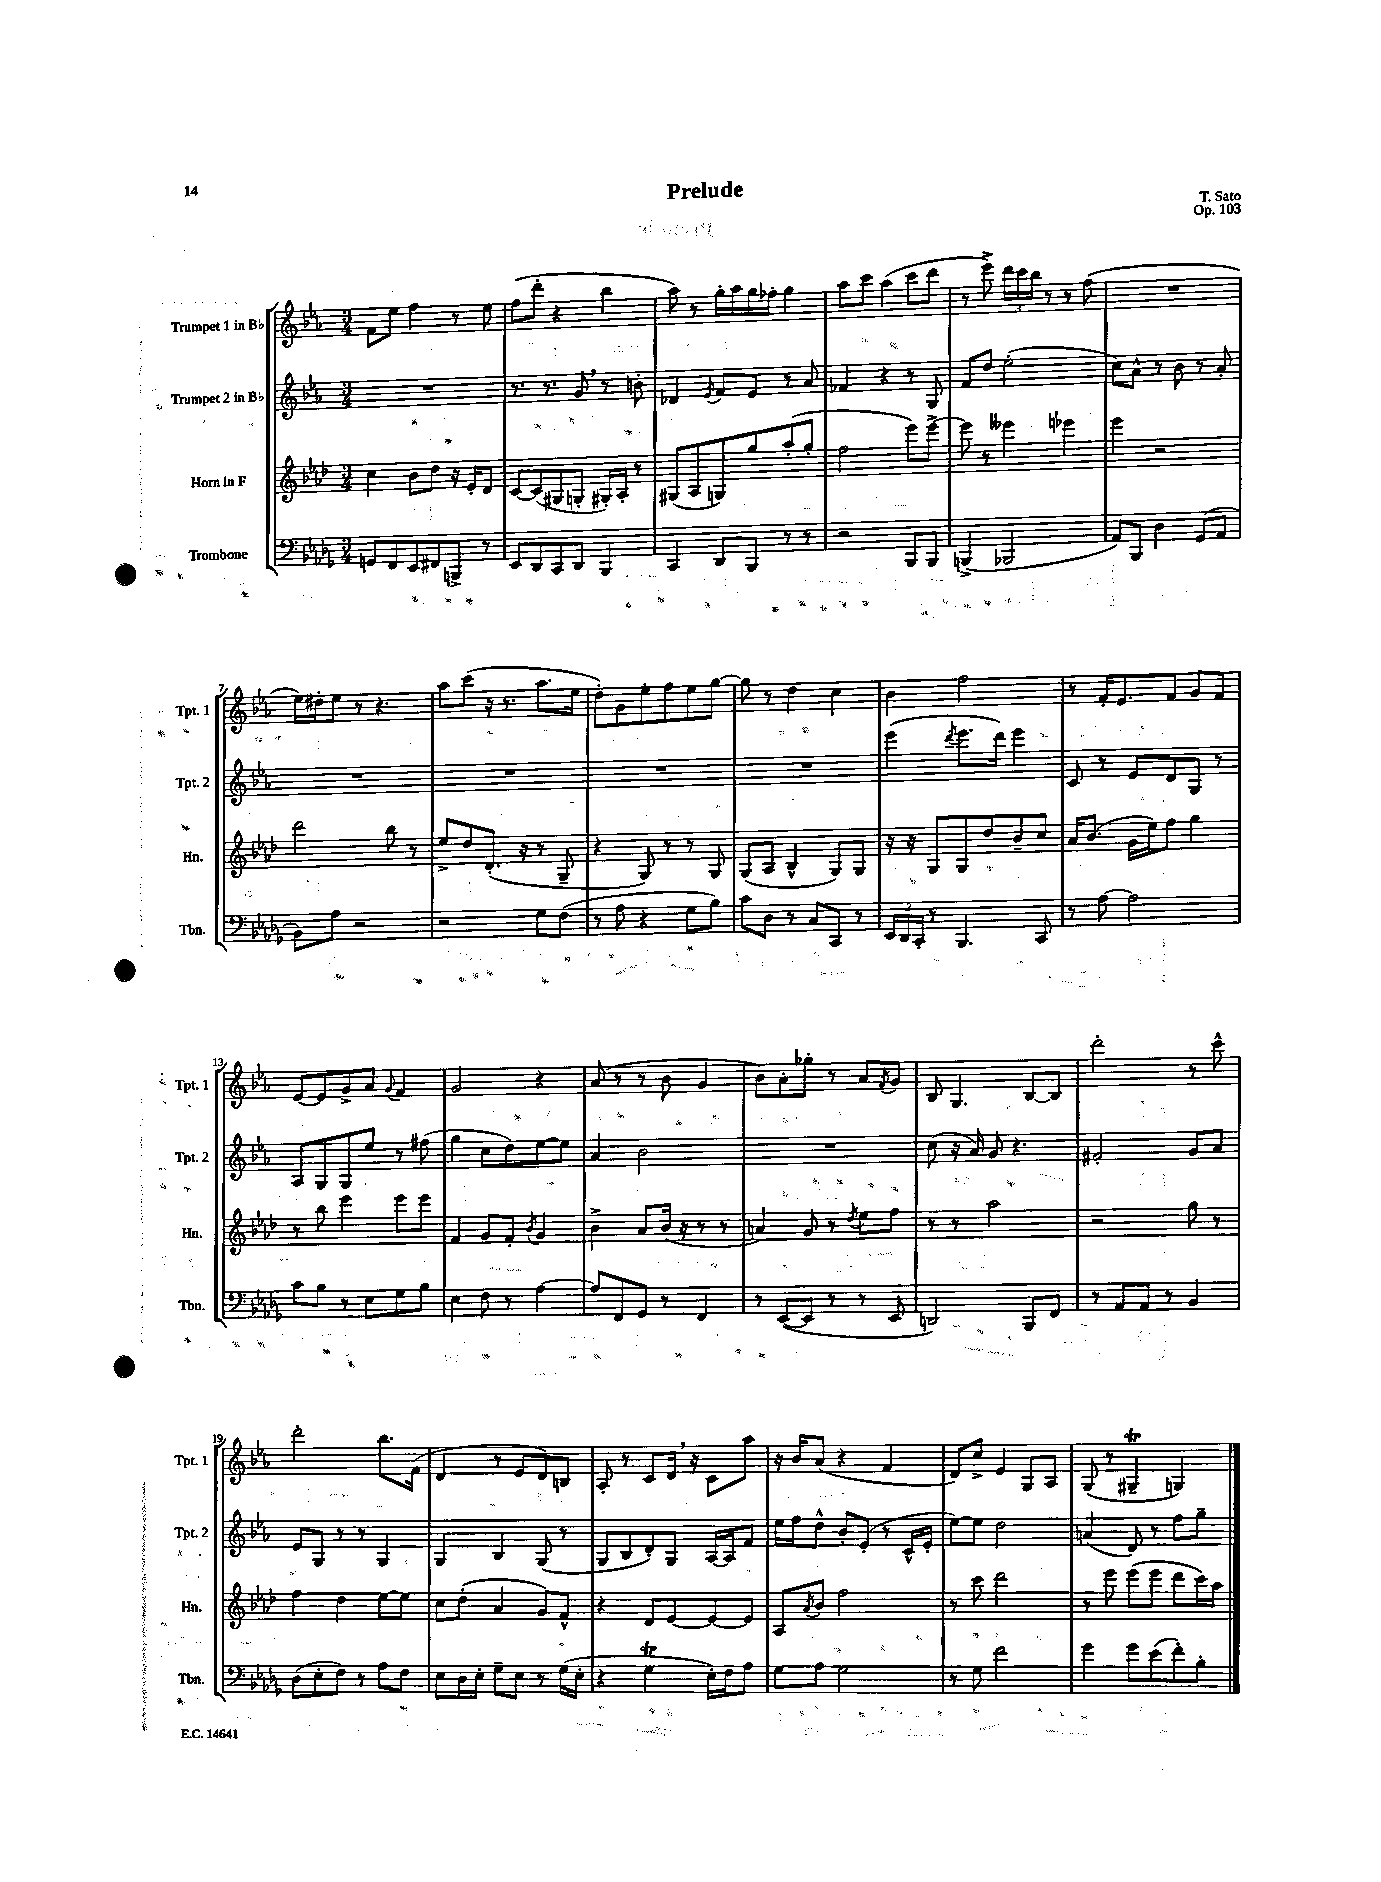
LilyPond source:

\header { title = "Prelude" composer = "T. Sato" opus = "Op. 103" }
<<
\new StaffGroup <<
\new Staff = "s0" \with { instrumentName = "Trumpet 1 in Bb" shortInstrumentName = "Tpt. 1" } {
    \clef treble \key ees \major \numericTimeSignature \time 3/4
    f'8 ees''8 f''4 r8 ees''8 |
    f''8( d'''8-. r4 bes''4 |
    aes''8) r8 g''16-. aes''16 g''16 fes''16-. g''4 |
    aes''8 c'''8 aes''4( c'''8 d'''8 |
    r8 ees'''8->) \tuplet 3/2 { d'''16 c'''16 bes''16 } r8 r8 f''8( |
    R2. |
    ees''16) dis''16-. ees''8 r8 r4. |
    aes''8 c'''8( r16 r8. aes''8. ees''16 |
    d''8-.) g'8 ees''8-. f''8 ees''8 g''8~ |
    g''8 r8 d''4 c''4 |
    bes'4 f''2 |
    r8 f'16-. ees'8. f'8 g'8 f'8 |
    ees'8~ ees'8 g'8-> aes'8 \appoggiatura { g'8 } f'4 |
    g'2 r4 |
    aes'8( r8 r8 bes'8 g'4 |
    bes'8) aes'8-. ges''8-. r8 aes'8 \acciaccatura { f'8 } g'8 |
    bes8 g4. bes8~ bes8 |
    d'''2-. r8 c'''8-^ |
    d'''2-. bes''8. f'16( |
    d'4 r8 ees'8 d'8) b8 |
    aes8-. r8 c'8 d'16 \breathe r16 c'8 aes''8 |
    r16 bes'16 aes'8( r4 f'4 |
    d'8) c''8-> ees'4 g8 aes8 |
    g8( r8 gis4--\trill g4) \bar "|." |
}
\new Staff = "s1" \with { instrumentName = "Trumpet 2 in Bb" shortInstrumentName = "Tpt. 2" } {
    \clef treble \key ees \major \numericTimeSignature \time 3/4
    R2. |
    r8. r8. g'8 \breathe r8 b'8-. |
    des'4 \acciaccatura { ees'8 } f'8 ees'8 r8 aes'8 |
    fes'4 r4 r8 g8 |
    f'8 d''8 ees''2-.( |
    c''8) aes'8-^ r8 bes'8 r8 aes'8-. |
    R2. |
    R2. |
    R2. |
    R2. |
    ees'''4( \acciaccatura { d'''8 } ees'''8. d'''16) ees'''4 |
    c'8 r8 ees'8 d'8 g8 r8 |
    aes8 g8 g8 ees''8 r8 fis''8( |
    g''4 c''8 d''8) ees''8~ ees''8 |
    aes'4 bes'2 |
    R2. |
    c''8( r16 aes'16) g'8 r4. |
    fis'2-. g'8 aes'8 |
    ees'8 g8 r8 r8 g4 |
    g4 bes4 g8( r8 |
    g8 bes8 d'8-.) g8 aes16~ aes16 f'8 |
    ees''16 f''16 d''8-^ bes'8-. ees'8-.( r8 c'16-^ ees'16-. |
    ees''8~) ees''8 d''2 |
    a'4( d'8) r8 f''8 g''8-- \bar "|." |
}
\new Staff = "s2" \with { instrumentName = "Horn in F" shortInstrumentName = "Hn." } {
    \clef treble \key aes \major \numericTimeSignature \time 3/4
    c''4 bes'8 des''8 r16 ees'16-. des'8 |
    c'8~ c'8( gis8 g8-. gis16-.) aes16-. r8 |
    gis8( aes8 g8) g''8 aes''8-.( g''8-. |
    f''2 ees'''8) ees'''8~-> |
    ees'''8 r8 eeses'''4 ees'''4 |
    ees'''4 r2 |
    des'''2 bes''8 r8 |
    ees''8-> des''8 des'8.-.( r16 r8 g8-- |
    r4 g8) r8 r8 g8 |
    g8( aes8 bes4-^ g8) g8 |
    r16 r16 g8 g8 des''8 bes'8-- c''8 |
    aes'16 bes'8.( g'16 ees''16) f''8 g''4 |
    r8 bes''8 ees'''4 ees'''8 ees'''8 |
    f'4 g'8 f'8-. \acciaccatura { bes'8 } g'4 |
    bes'4-> aes'8 bes'16( r16 r8 r8 |
    a'4) g'8 r8 \acciaccatura { des''8 } ees''8 f''8 |
    r8 r8 aes''2 |
    r2 g''8 r8 |
    f''4 des''4 ees''8~ ees''8 |
    c''8 des''8-.( aes'4 g'8) f'8-^ |
    r4 des'8 ees'8~ ees'8~ ees'8 |
    aes8 \acciaccatura { aes'8 } bes'8 f''2 |
    r8 c'''8 des'''2 |
    r8 ees'''8 ees'''8( ees'''8 des'''8 c'''16) aes''16 \bar "|." |
}
\new Staff = "s3" \with { instrumentName = "Trombone" shortInstrumentName = "Tbn." } {
    \clef bass \key des \major \numericTimeSignature \time 3/4
    g,8 f,8 ees,8 fis,8 b,,8-> r8 |
    ees,8 des,8 c,8 des,8 bes,,4 |
    c,4 des,8 bes,,8 r8 r8 |
    r2 bes,,8 bes,,8 |
    b,,4->( bes,,2 |
    aes,8) bes,,8 des4 ges,8( aes,8 |
    bes,8) aes8 r2 |
    r2 ges8 f8( |
    r8 aes8 r4 ges8 bes8) |
    c'8 des8 r8 c8 c,8 r8 |
    \tuplet 3/2 { ees,16 des,16 c,16-. } r8 bes,,4. c,8 |
    r8 aes8~ aes2 |
    c'8 bes8 r8 ees8 ges8 bes8 |
    ees4 f8 r8 aes4~ |
    aes8 f,8 ges,8 r8 f,4 |
    r8 ees,8~( ees,8 r8 r8 ees,8 |
    d,2) bes,,8 f,8 |
    r8 aes,8 aes,8 r8 bes,4 |
    des8( ees8-. f8) r8 aes8 f8 |
    ees8 des16 ees16-. ges8-- ees8 r8 ges16( ees16-. |
    r4 ges4\trill ees16-.) f16 aes8 |
    ges8 aes8 ges2 |
    r8 ges8 f'2 |
    ges'4 ges'8 ees'8( f'8-.) bes8-. \bar "|." |
}
>>
>>
